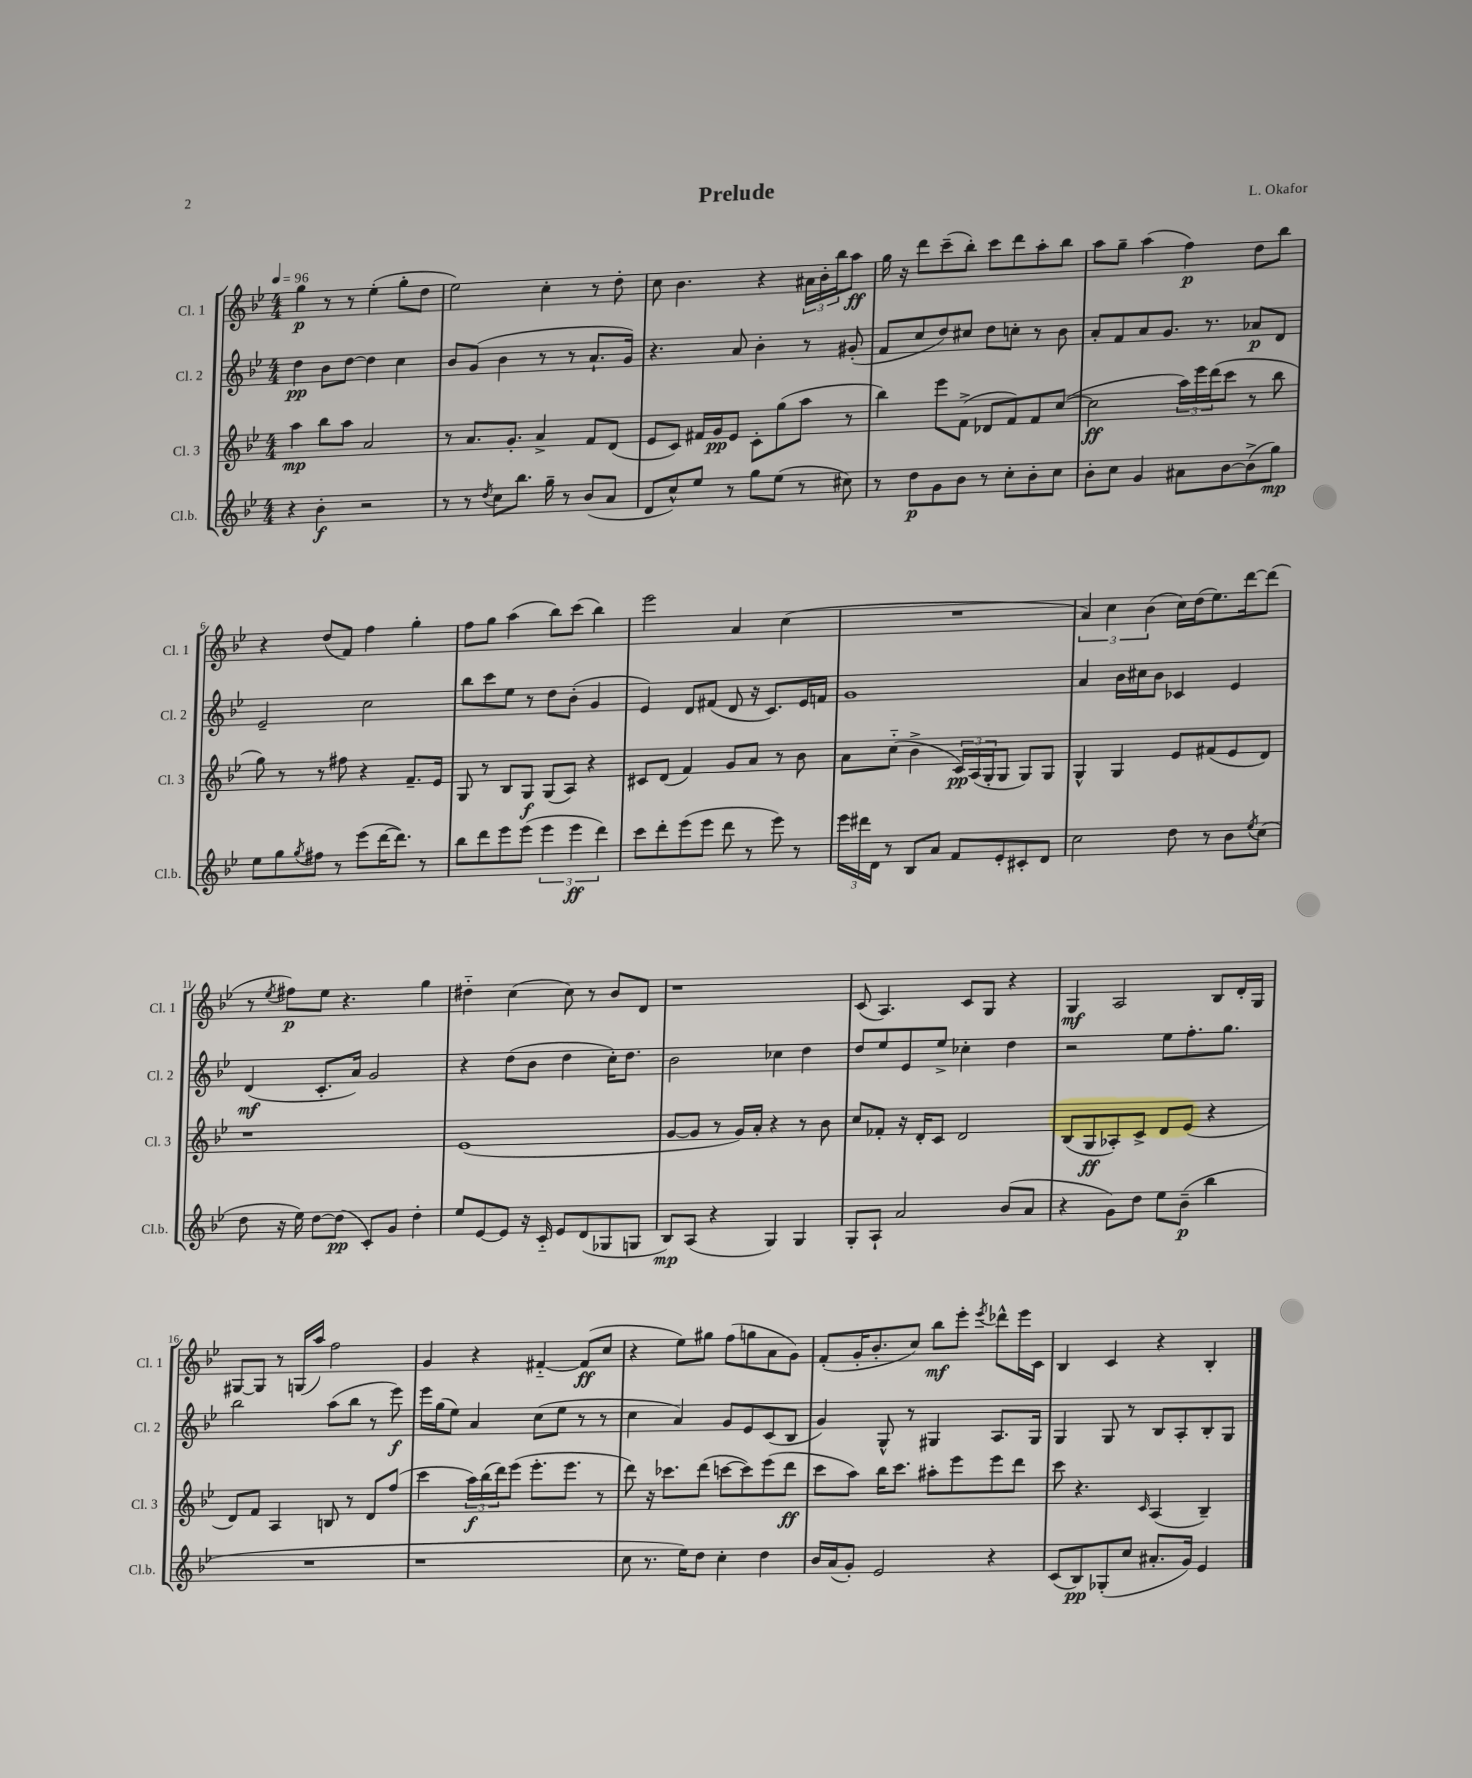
\header { title = "Prelude" composer = "L. Okafor" }
<<
\new StaffGroup <<
\new Staff = "s0" \with { instrumentName = "Cl. 1" shortInstrumentName = "Cl. 1" } {
    \clef treble \key bes \major \numericTimeSignature \time 4/4 \tempo 4 = 96
    g''4\p r8 r8 ees''4-.( g''8-. d''8 |
    ees''2) c''4-. r8 d''8-. |
    c''8 bes'4. r4 \tuplet 3/2 { ais'16 bes'16-. bes''16 } a''8\ff |
    g''16 r16 d'''8 c'''8--( bes''8-.) c'''8 d'''8 a''8-. bes''8 |
    a''8 g''8-- a''4( f''4\p) d''8 bes''8 |
    r4 d''8( f'8) f''4 g''4-. |
    f''8 g''8 a''4( bes''8) c'''8( bes''4) |
    ees'''2 a'4 c''4( |
    R1 |
    \tuplet 3/2 { a'4) c''4 bes'4( } c''16) d''16( ees''8.) d'''16~ d'''8( |
    r8 \acciaccatura { ees''8 } fis''8\p) ees''8 r4. g''4 |
    dis''4-_ c''4( c''8) r8 bes'8 d'8 |
    r1 |
    c'8( a4.) c'8 g8 r4 |
    g4\mf a2 bes8 d'16-. g16 |
    gis8~ gis8 r8 g16( a''16) f''2 |
    g'4 r4 fis'4~-_ fis'8\ff( c''8 |
    r4 ees''8) gis''8 f''8( g''8 a'8 g'8) |
    f'8-.( g'16-. bes'8.-. c''8) bes''8\mf ees'''8-. \acciaccatura { ees'''8 } des'''8-^ ees'''16 c'16 |
    bes4 c'4 r4 bes4-. \bar "|." |
}
\new Staff = "s1" \with { instrumentName = "Cl. 2" shortInstrumentName = "Cl. 2" } {
    \clef treble \key bes \major \numericTimeSignature \time 4/4
    d''4\pp bes'8 d''8~ d''4 c''4 |
    bes'8 g'8( bes'4 r8 r8 a'8.-! g'16) |
    r4. a'8 bes'4-. r8 gis'8-.( |
    f'8 c''8 d''8) cis''8 d''8 c''8-. r8 bes'8 |
    a'8-. f'8 a'8 g'8. r8. aes'8\p d'8 |
    ees'2-- c''2 |
    bes''8 c'''8 ees''8 r8 d''8 bes'8-.( g'4 |
    ees'4) d'8 fis'8( d'8 r16 c'8.) ees'16 f'16 |
    g'1 |
    a'4 bes'16 cis''16 bes'8 ces'4 ees'4 |
    d'4\mf( c'8.-. a'16) g'2 |
    r4 d''8( bes'8 d''4 c''16-.) d''8. |
    bes'2 ces''4 d''4 |
    d''8 ees''8 ees'8 ees''8-> ces''4-. d''4 |
    r2 ees''8 f''8.-. g''8. |
    bes''2 a''8( bes''8 r8 ees'''8\f) |
    ees'''16 g''16( ees''8) a'4 c''8( ees''8 r8 r8 |
    c''4 a'4) g'8 ees'8 c'8( bes8 |
    g'4) g8-^ r8 gis4 a8. gis16 |
    g4 g8 r8 bes8 a8-. bes8-. g8 \bar "|." |
}
\new Staff = "s2" \with { instrumentName = "Cl. 3" shortInstrumentName = "Cl. 3" } {
    \clef treble \key bes \major \numericTimeSignature \time 4/4
    a''4\mp bes''8 a''8 a'2 |
    r8 a'8. g'8.-. a'4-> f'8 d'8( |
    ees'8 c'8) fis'16 g'16\pp ees'8 c'8-. g''8( a''8 r8 |
    bes''4) ees'''8 f'8->( des'8 f'8) f'8 c''8~( |
    c''2\ff \tuplet 3/2 { a''16) ees'''16 d'''16( } c'''8 r8 bes''8 |
    g''8) r8 r8 fis''8 r4 f'8.-- ees'16 |
    g8 r8 bes8 g8\f g8( a8) r4 |
    cis'8 d'8( f'4) g'8 a'8 r8 bes'8 |
    a'8 c''8-_( bes'4-> \tuplet 3/2 { c'16\pp) a16( g16-. } g8 g8) g8 |
    g4-^ g4 ees'8 fis'8( ees'8 d'8) |
    r1 |
    ees'1( |
    g'8~ g'8 r8 g'16) a'16-. r4 r8 bes'8 |
    c''8 fes'8-. r16 d'16-. c'8 d'2 |
    bes8( g8\ff aes8-.) c'8-> d'8 ees'8( r4 |
    d'8) f'8 a4 b8 r8 d'8 f''8( |
    c'''4 \tuplet 3/2 { a''16\f) bes''16( d'''16) } ees'''8( ees'''8.-. ees'''8. r8 |
    d'''8) r16 ces'''8. d'''8( c'''8~ c'''8) ees'''8( d'''8\ff |
    c'''8 a''8) bes''16 c'''8. ais''8-. ees'''8 ees'''8 d'''8 |
    c'''8 r4. \grace { c'16 } a4( bes4--) \bar "|." |
}
\new Staff = "s3" \with { instrumentName = "Cl.b." shortInstrumentName = "Cl.b." } {
    \clef treble \key bes \major \numericTimeSignature \time 4/4
    r4 bes'4-.\f r2 |
    r8 r8 \acciaccatura { d''8 } c''8 bes''8. g''16-- r8 bes'8( a'8 |
    d'8 c''8-^) ees''8 r8 g''8 ees''8( r8 cis''8) |
    r8 d''8\p g'8 bes'8 r8 c''8-. bes'8-. c''8 |
    bes'8-. c''8 g'4 ais'8 bes'8~ bes'8->( g''8\mp) |
    ees''8 g''8 \acciaccatura { g''8 } fis''8 r8 ees'''8( d'''16~ d'''8.) r8 |
    bes''8 d'''8 ees'''8 ees'''8( \tuplet 3/2 { ees'''4 ees'''4\ff d'''4) } |
    c'''8 d'''8-. ees'''8( ees'''8 d'''8 r8 ees'''8) r8 |
    \tuplet 3/2 { ees'''16 dis'''16 d'16 } r8 bes8 a'8 f'8 ees'8-. cis'8-. d'8 |
    c''2 d''8 r8 bes'8 \acciaccatura { ees''8 } c''8( |
    d''8 r16 ees''16) d''8~ d''8\pp( c'8-.) g'8 d''4-. |
    ees''8 ees'8~ ees'8 r16 c'16-_ ees'8 d'8( ges8 g8 |
    bes8\mp) a8( r4 g4) g4 |
    g8-. a8-! a'2 bes'8( a'8 |
    r4 g'8) d''8 ees''8 bes'8--\p( bes''4 |
    R1 |
    r1 |
    c''8 r8. ees''16) d''8 c''4-. d''4 |
    bes'16 a'16( g'8-.) ees'2 r4 |
    c'8( bes8\pp) ges8-.( c''8 ais'8.-. g'16) ees'4 \bar "|." |
}
>>
>>
